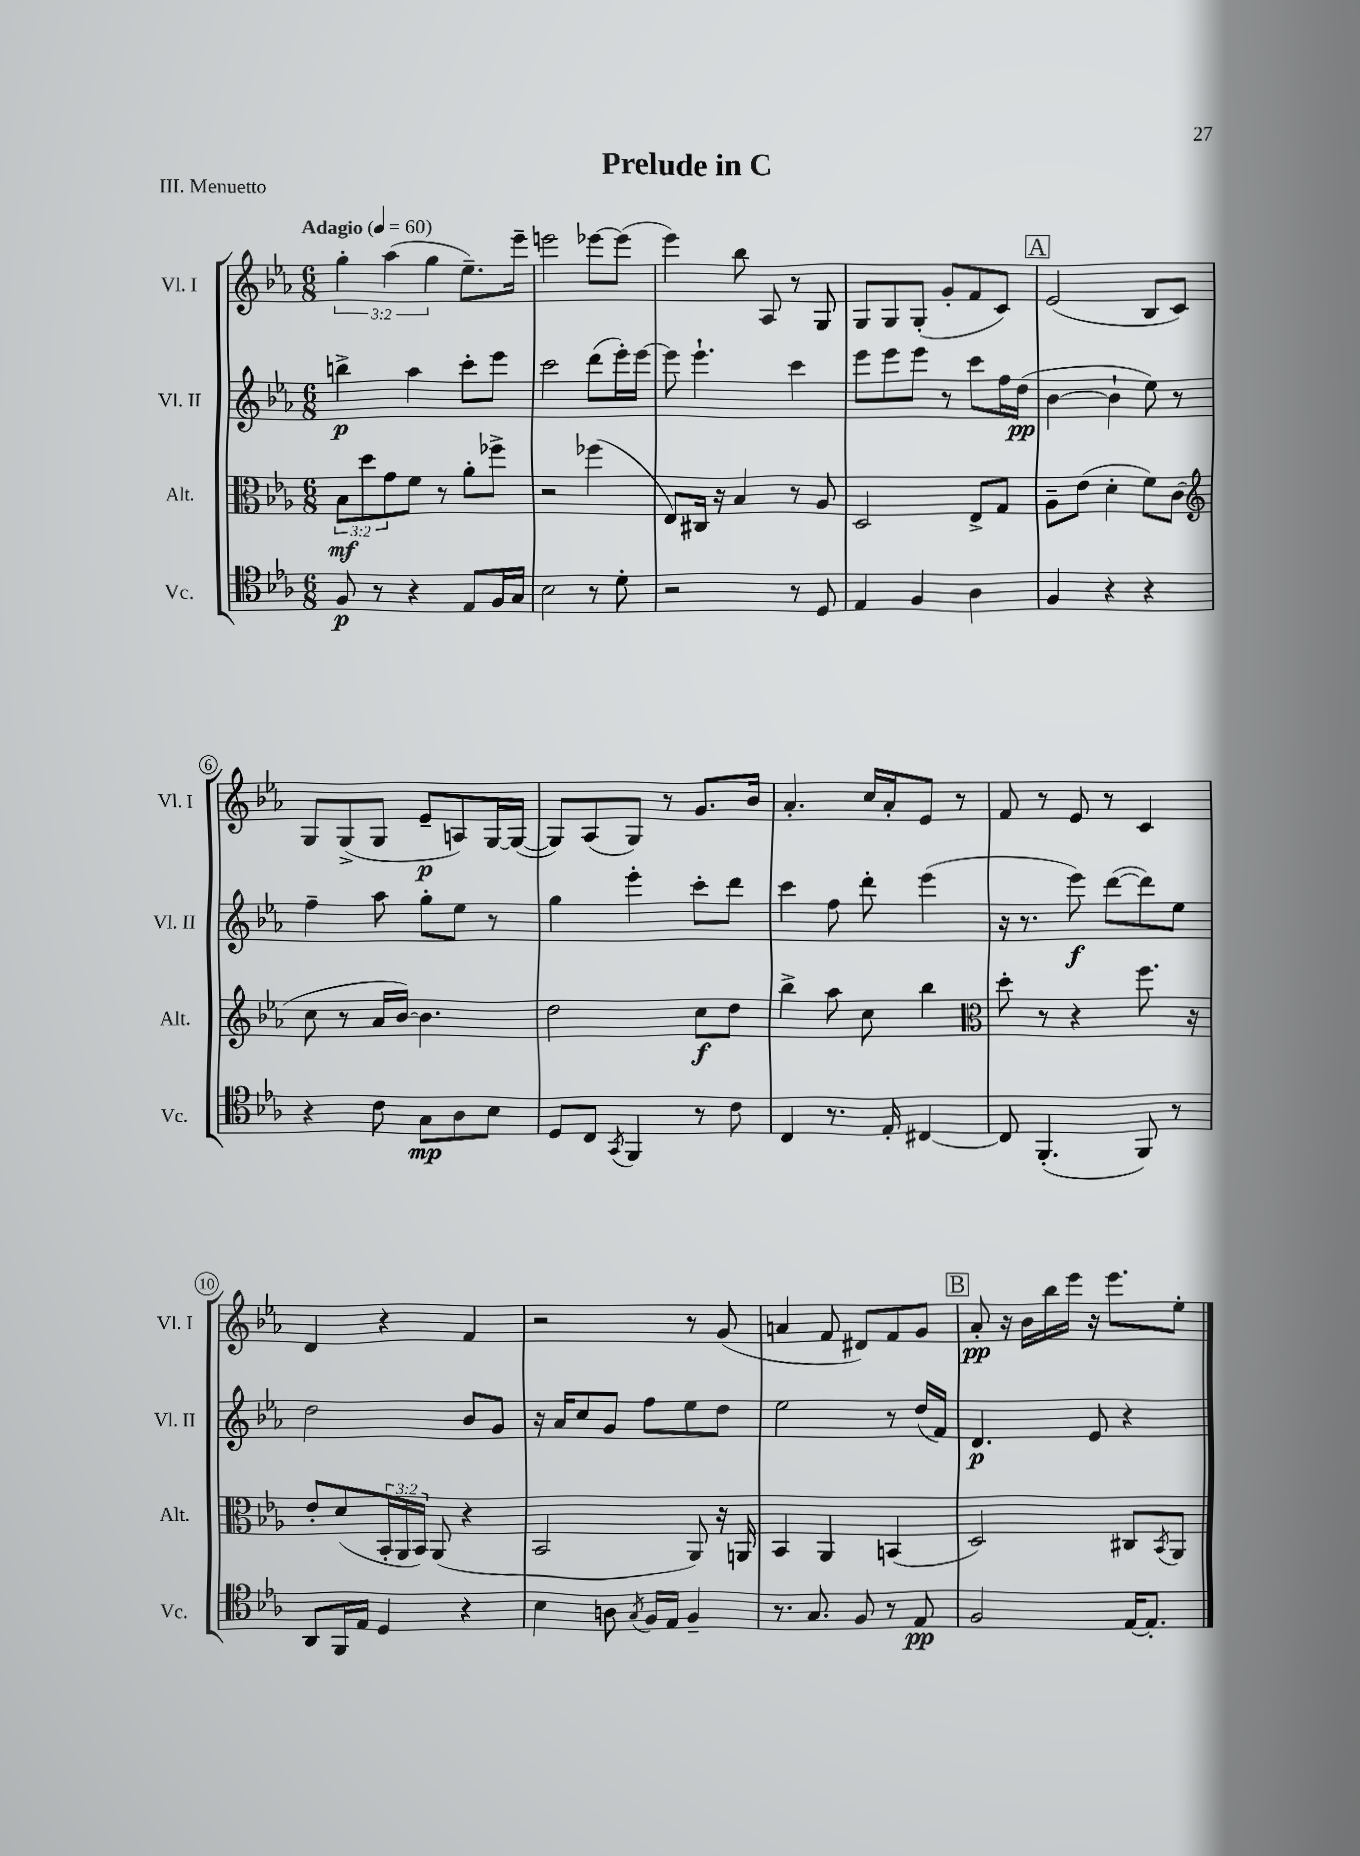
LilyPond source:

\header { title = "Prelude in C" piece = "III. Menuetto" }
<<
\new StaffGroup <<
\new Staff = "s0" \with { instrumentName = "Vl. I" shortInstrumentName = "Vl. I" } {
    \clef treble \key ees \major \numericTimeSignature \time 6/8 \override Staff.TupletNumber.text = #tuplet-number::calc-fraction-text \tempo "Adagio" 4 = 60
    \tuplet 3/2 { g''4-. aes''4( g''4 } ees''8.--) ees'''16-- |
    e'''2 ees'''8~ ees'''8( |
    ees'''4) bes''8 aes8 r8 g8 |
    g8 g8 g8-.( g'8-. f'8 c'8) |
    \mark \markup { \box "A" } ees'2( bes8 c'8) |
    g8 g8->( g8 ees'8--\p a8) g16~ g16~( |
    g8) aes8( g8) r8 g'8. bes'16 |
    aes'4.-. c''16 aes'16-. ees'8 r8 |
    f'8 r8 ees'8 r8 c'4 |
    d'4 r4 f'4 |
    r2 r8 g'8( |
    a'4 f'8 dis'8) f'8 g'8 |
    \mark \markup { \box "B" } aes'8-.\pp r16 bes'16 bes''16 ees'''16 r16 ees'''8. ees''8-. \bar "|." |
}
\new Staff = "s1" \with { instrumentName = "Vl. II" shortInstrumentName = "Vl. II" } {
    \clef treble \key ees \major \numericTimeSignature \time 6/8
    b''4->\p aes''4 c'''8-. ees'''8 |
    c'''2 d'''8( ees'''16-.) ees'''16~ |
    ees'''8 ees'''4.-! c'''4 |
    ees'''8 ees'''8 ees'''8 r8 c'''8 f''16 d''16\pp( |
    \mark \markup { \box "A" } bes'4~ bes'4-! ees''8) r8 |
    f''4-- aes''8 g''8-. ees''8 r8 |
    g''4 ees'''4-. c'''8-. d'''8 |
    c'''4 f''8 d'''8-. ees'''4( |
    r16 r8. ees'''8\f) d'''8~( d'''8) ees''8 |
    d''2 bes'8 g'8 |
    r16 aes'16 c''8 g'8 f''8 ees''8 d''8 |
    ees''2 r8 d''16( f'16) |
    \mark \markup { \box "B" } d'4.\p ees'8 r4 \bar "|." |
}
\new Staff = "s2" \with { instrumentName = "Alt." shortInstrumentName = "Alt." } {
    \clef alto \key ees \major \numericTimeSignature \time 6/8 \override Staff.TupletNumber.text = #tuplet-number::calc-fraction-text
    \tuplet 3/2 { bes8\mf d''8 g'8 } f'8 r8 aes'8-. fes''8-> |
    r2 fes''4( |
    ees8) cis16 r16 bes4 r8 aes8 |
    d2 ees8-> g8 |
    \mark \markup { \box "A" } aes8-- ees'8( d'4-. f'8) c'8( |
    \clef treble c''8 r8 aes'16 bes'16~) bes'4. |
    d''2 c''8\f d''8 |
    bes''4-> aes''8 c''8 bes''4 |
    \clef alto d''8-. r8 r4 f''8. r16 |
    ees'8-. d'8( \tuplet 3/2 { bes,16-. aes,16 bes,16) } aes,8( r4 |
    bes,2 aes,8) r16 a,16 |
    bes,4 aes,4 b,4( |
    \mark \markup { \box "B" } d2) cis8 \acciaccatura { bes,8 } aes,8 \bar "|." |
}
\new Staff = "s3" \with { instrumentName = "Vc." shortInstrumentName = "Vc." } {
    \clef tenor \key ees \major \numericTimeSignature \time 6/8
    f8\p r8 r4 ees8 f16 g16 |
    bes2 r8 d'8-. |
    r2 r8 d8 |
    ees4 f4 aes4 |
    \mark \markup { \box "A" } f4 r4 r4 |
    r4 c'8 g8\mp aes8 bes8 |
    d8 c8 \acciaccatura { g,8 } f,4 r8 c'8 |
    c4 r8. ees16-. cis4~ |
    cis8 f,4.-.( f,8) r8 |
    aes,8 f,16 ees16 d4 r4 |
    bes4 a8 \acciaccatura { g8 } f16 ees16 f4-- |
    r8. g8. f8 r8 ees8\pp |
    \mark \markup { \box "B" } f2 ees16~ ees8.-. \bar "|." |
}
>>
>>
\layout { \context { \Score \override BarNumber.stencil = #(make-stencil-circler 0.1 0.3 ly:text-interface::print) } }
